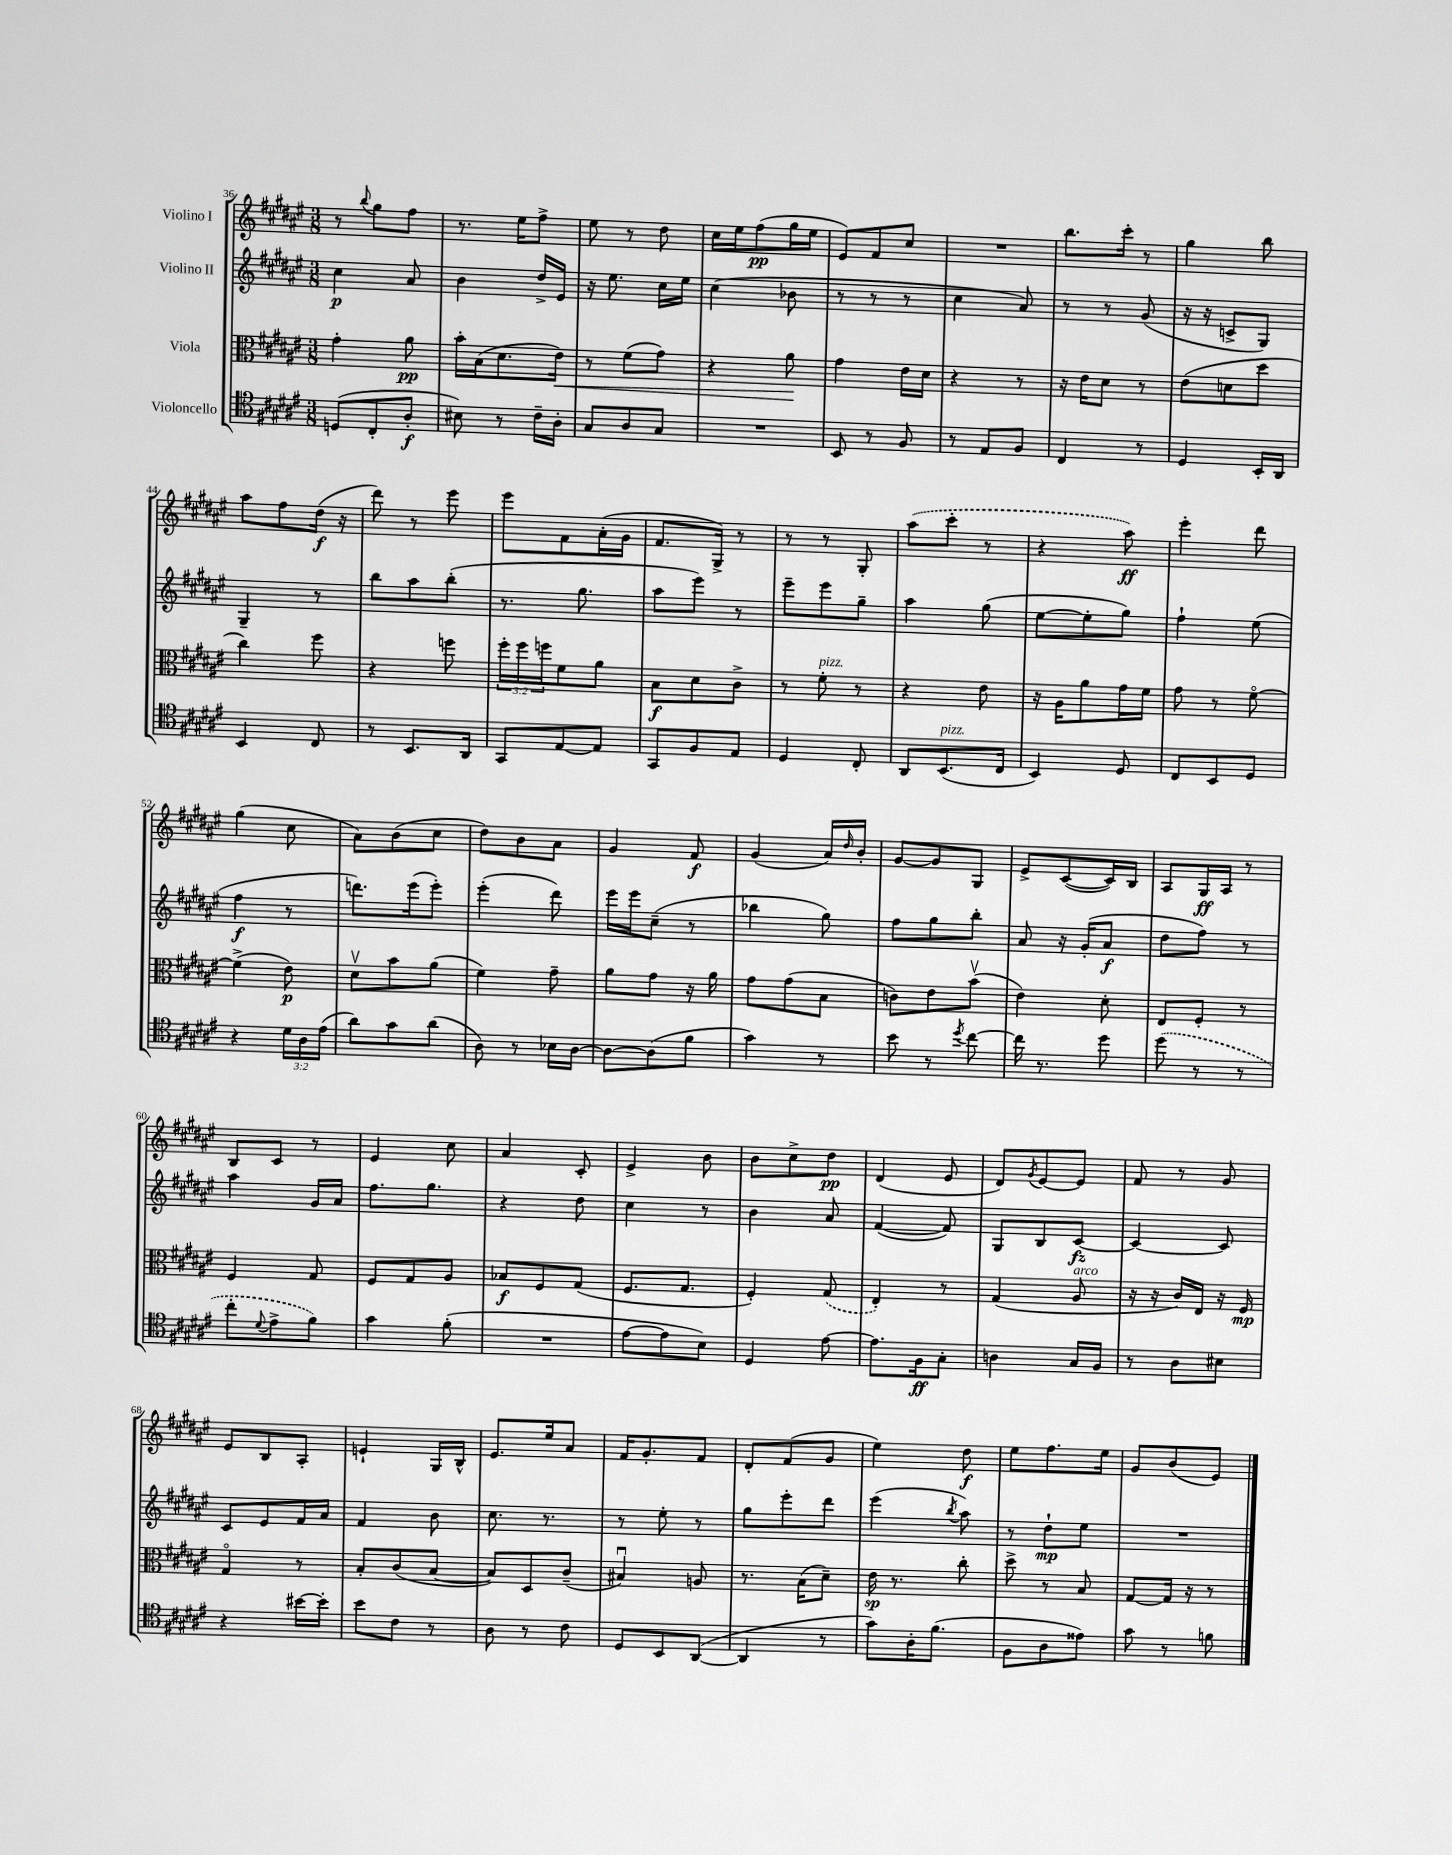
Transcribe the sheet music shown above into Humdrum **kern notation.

**kern	**kern	**kern	**kern
*staff4	*staff3	*staff2	*staff1
*clefC4	*clefC3	*clefG2	*clefG2
*k[f#c#g#d#a#e#]	*k[f#c#g#d#a#e#]	*k[f#c#g#d#a#e#]	*k[f#c#g#d#a#e#]
*M3/8	*M3/8	*M3/8	*M3/8
(8D/L	4g#'\	4cc#\	8r
.	.	.	8qqbb/
8C#'/	.	.	8gg#\L
8A#'/J	8a#\	8a#/	8ff#\J
=	=	=	=
8B#\)	16b'\LL	4b\	8.r
.	(16B\J	.	.
8r	8.d#\	.	.
.	.	.	16ee#\LK
16c#~\LL	.	16dd#^/LL	8ff#^\J
16A#'\JJ	16e#\Jk)	16e#/JJ	.
=	=	=	=
8G#/L	8r	16r	8ee#\
.	.	8.ee#\	.
8A#/	(8f#\L	.	8r
8G#/J	8g#\J)	16cc#\LL	8dd#\
.	.	16ee#\JJ	.
=	=	=	=
4.r	4r	(4cc#\	16cc#\LL
.	.	.	16ee#\J
.	.	.	(8ff#\
.	8a#\	8b-\	16gg#\L
.	.	.	16ee#\JJ
=	=	=	=
8BB/	4g#\	8r	8e#/L)
8r	.	8r	8f#/
8F#/	16e#\LL	8r	8cc#/J
.	16d#\JJ	.	.
=	=	=	=
8r	4r	4cc#\	4.r
8E#/L	.	.	.
8F#/J	8r	8a#/)	.
=	=	=	=
4C#/	16r	8r	8.bb\L
.	16e#\LK	.	.
.	8d#\J	8r	.
.	.	.	16ccc#'\Jk
8r	8r	(8g#/	8r
=	=	=	=
4D#/	(8e#\L	16r	4gg#\
.	.	16r	.
.	8d\	8c^/L	.
16BB'/LL	8dd#\J	8G#/J)	8bb\
16AA#/JJ	.	.	.
=	=	=	=
4BB/	4cc#\)	4G#~/	8aa#\L
.	.	.	8ff#\
8C#/	8ff#\	8r	(16dd#\Jk
.	.	.	16r
=	=	=	=
8r	4r	8bb\L	8ddd#\)
8.BB/L	.	8aa#\	8r
.	8ff\	(8bb'\J	8eee#\
16AA#/Jk	.	.	.
=	=	=	=
8GG#/L	24ff#'\LL	8.r	8eee#\L
.	24ff#\	.	.
.	24ff\J	.	.
[8E#/	8f#\	.	8f#\
.	.	8.gg#\	.
8E#/]J	8a#\J	.	(16a#'\L
.	.	.	16g#\JJ
=	=	=	=
8GG#/L	8B\L	8aa#\L	8.f#/L
8F#/	8d#\	8eee#\J)	.
.	.	.	16G#^/Jk)
8E#/J	8c#^\J	8r	8r
=	=	=	=
4D#/	8r	8eee#~\L	8r
.	8f#'\	8eee#\	8r
8C#'/	8r	8gg#~\J	8G#'/
=	=	=	=
8AA#/L	4r	4aa#\	(8aa#\L
(8.BB/	.	.	8ccc#'\J
.	8e#\	(8gg#\	8r
16C#/Jk	.	.	.
=	=	=	=
4BB/)	16r	[8ee#\L	4r
.	16A#\LK	.	.
.	8a#\	8ee#'\]	.
8D#/	16g#\L	8gg#\J)	8aa#\)
.	16f#\JJ	.	.
=	=	=	=
8C#/L	8g#\	4ff#`\	4eee#'\
8BB/	8r	.	.
8D#/J	[8f#o\	(8ee#\	8ddd#\
=	=	=	=
4r	(4f#^\]	4ff#\	(4gg#\
24d#\LL	8e#\)	8r	8cc#\
24A#\	.	.	.
(24e#\JJ	.	.	.
=	=	=	=
8a#\L)	8d#v\L	8.ddd\L)	8a#\L)
8g#\	8b\	.	(8b\
.	.	(16eee#\k	.
(8a#\J	(8a#\J	8eee#'\J)	8cc#\J
=	=	=	=
8A#\)	4f#\)	(4eee#'\	8dd#\L)
8r	.	.	8b\
16B-\LL	8g#~\	8ddd#\)	8a#\J
[16A#\JJ	.	.	.
=	=	=	=
8A#\_L	8a#\L	16eee#\LL	4g#/
.	.	16eee#\J	.
(8A#\]	8g#\J	(8cc#~\J	.
8f#\J	16r	8r	8f#/
.	16a#\	.	.
=	=	=	=
4g#\)	8g#\L	4bb-\	(4g#/
.	(8g#\	.	.
8r	8B\J	8gg#\)	16a#/LL)
.	.	.	16qqdd#/
.	.	.	16b'/JJ
=	=	=	=
8b\	8c\L)	8ff#\L	[8g#/L
8r	8e#\	8gg#\	8g#/]
8qdd#/	.	.	.
[8cc#\	(8bv\J	8bb'\J	8G#/J
=	=	=	=
16cc#\]	4e#\)	8a#/	8e#^/L
8.r	.	.	.
.	.	16r	([8c#/
.	.	(16g#'/LK	.
8dd#\	8d#'\	8a#/J	16c#/]L)
.	.	.	16B/JJ
=	=	=	=
(8dd#\	8E#/L	8dd#\L	8A#/L
8r	8F#'/J	8ff#\J)	16G#/L
.	.	.	16A#/JJ
8r	8r	8r	8r
=	=	=	=
8cc#'\L	4F#/	4aa#\	8B/L
8qqd#/	.	.	.
8e#^\	.	.	8c#/J
8f#\J)	8G#/	16g#/LL	8r
.	.	16a#/JJ	.
=	=	=	=
4g#\	8F#/L	8.ff#\L	4e#/
.	8G#/	.	.
.	.	8.gg#\J	.
(8f#'\	8A#/J	.	8cc#\
=	=	=	=
4.r	8B-/L	4r	4a#/
.	8F#/	.	.
.	(8G#/J	8dd#\	8c#'/
=	=	=	=
[8e#\L	8.F#/L	4cc#\	4e#^/
8e#\]	.	.	.
.	8.G#/J	.	.
8B\J)	.	8r	8b\
=	=	=	=
4D#/	4F#'/)	4b\	8b\L
.	.	.	8cc#^\
[8e#\	(8G#/	8a#/	8dd#\J
=	=	=	=
8.e#\]L	4E#'/)	([4f#/	(4d#/
16F#\k	.	.	.
8G#'\J	8r	8f#/])	8e#/
=	=	=	=
4A\	(4G#/	8G#/L	8d#/L)
.	.	.	8qg#/
.	.	8B/	[8e#/
16G#/LL	8A#/	[8c#/J	8e#/]J
16F#/JJ	.	.	.
=	=	=	=
8r	16r	4c#/_	8f#/
.	16r	.	.
8A#\L	16c#/LL)	.	8r
.	16E#/JJ	.	.
8B#\J	16r	8c#/]	8g#/
.	16F#/	.	.
=	=	=	=
4r	4G#o/	8c#/L	8e#/L
.	.	8e#/	8B/
[16b#\LL	8r	16f#/L	8A#'/J
16b#'\]JJ	.	16a#/JJ	.
=	=	=	=
8b\L	8B'/L	4f#/	4e`/
8c#\J	(8c#/	.	.
8r	[8B/J	8b\	16G#/LL
.	.	.	16B^^/JJ
=	=	=	=
8A#\	8B/]L)	8.cc#\	8.e#/L
8r	8D#/	.	.
.	.	8.r	16ee#/k
8c#\	(8c#~/J	.	8a#/J
=	=	=	=
8D#/L	4B#u/)	8r	16f#/LK
.	.	.	8.g#'/
8BB/	.	8ee#'\	.
([8AA#/J	8A/	8r	8f#/J
=	=	=	=
4AA#/]	8.r	8gg#\L	8d#'/L
.	.	8eee#'\	(8f#/
.	(16B\LK	.	.
8r	8d#~\J)	8ddd#\J	8g#/J
=	=	=	=
8g#\L)	16e#\	(4eee#\	4ee#\)
.	8.r	.	.
16A#'\K	.	.	.
(8.f#\J	.	.	.
.	.	8qbb/	.
.	8cc#'\	8aa#\)	8dd#\
=	=	=	=
8F#\L	8dd#^\	8r	8ee#\L
8A#\	8r	8dd#`\L	8.ff#\
8e##\J)	8B/	8ee#\J	.
.	.	.	16ee#\Jk
=	=	=	=
8g#\	[8G#/L	4.r	8g#/L
8r	16G#/]Jk	.	(8b/
.	16r	.	.
8f\	8r	.	8e#/J)
==	==	==	==
*-	*-	*-	*-
